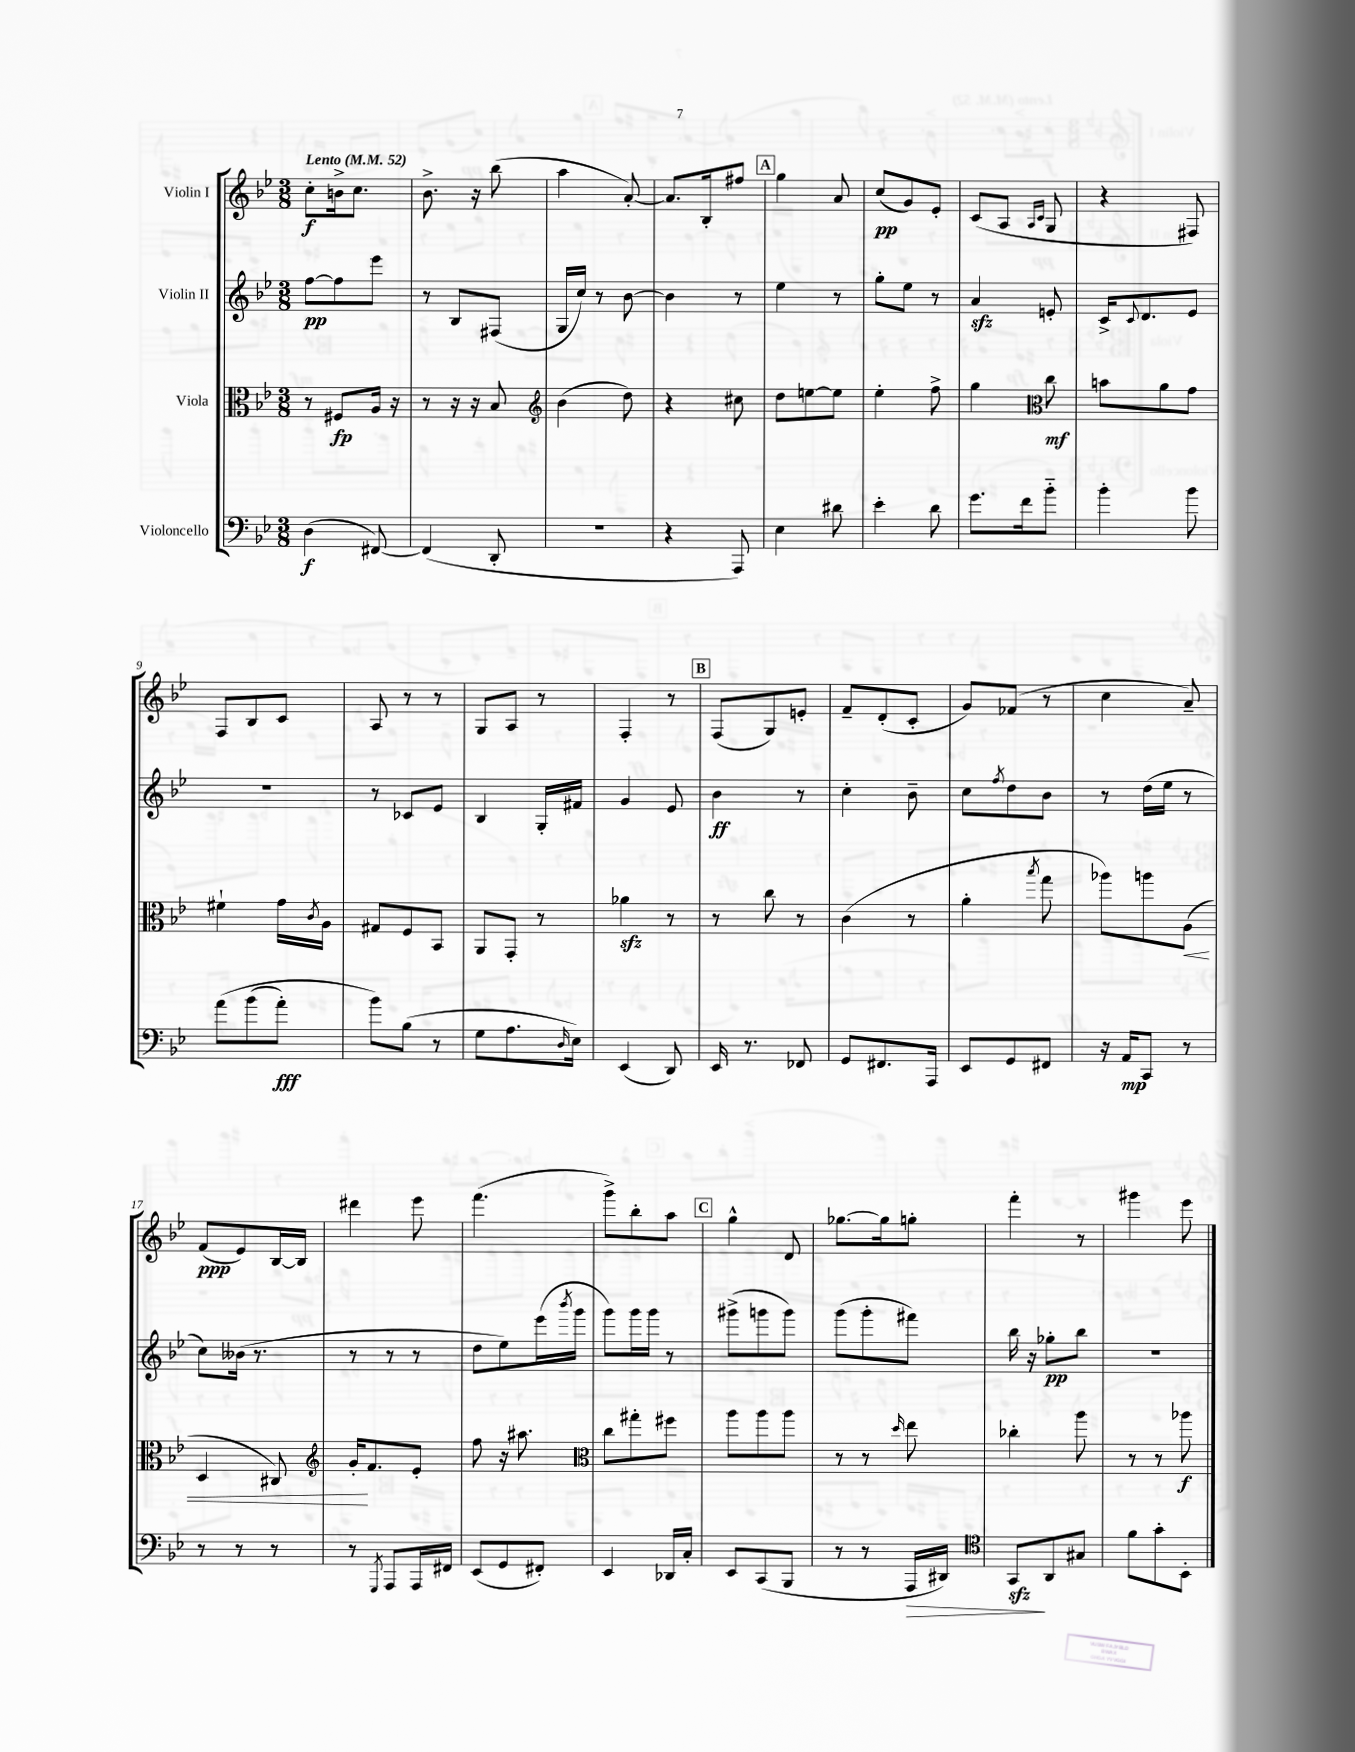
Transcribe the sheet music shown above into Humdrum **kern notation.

**kern	**kern	**kern	**kern
*staff4	*staff3	*staff2	*staff1
*clefF4	*clefC3	*clefG2	*clefG2
*k[b-e-]	*k[b-e-]	*k[b-e-]	*k[b-e-]
*M3/8	*M3/8	*M3/8	*M3/8
*MM52	*MM52	*MM52	*MM52
(4D	8r	[8ff	8cc'
.	8F#	8ff]	16b^
.	.	.	8.cc
[8FF#)	16A	8eee-	.
.	16r	.	.
=	=	=	=
(4FF#]	8r	8r	8.b-^
.	16r	8B-	.
.	16r	.	16r
8DD'	8B-	(8F#	(8bb-
=	=	=	=
*	*clefG2	*	*
4.r	(4b-	16G	4aa
.	.	16cc)	.
.	.	8r	.
.	8dd)	[8b-	[8a')
=	=	=	=
4r	4r	4b-]	8.a]
.	.	.	16B-'
8AAA)	8cc#	8r	8ff#
=	=	=	=
4E-	8dd	4ee-	4gg
.	[8ee	.	.
8d#	8ee]	8r	8a
=	=	=	=
4e-'	4ee-'	8gg'	(8cc
.	.	8ee-	8g)
8d	8ff^	8r	8e-'
=	=	=	=
8.g	4gg	4a	(8c
.	.	.	8A
16f	.	.	.
*	*clefC3	*	*
.	.	.	16qqA
.	.	.	16qqc
8b-'~	8cc	8e'	8G
=	=	=	=
4b-'	8b	16c^	4r
.	.	8qqc	.
.	.	8.d	.
.	8a	.	.
8b-	8g	8e-	8F#)
=	=	=	=
&(8a	4f#`	4.r	8F
(8b-	.	.	8B-
8a')	16g	.	8c
.	8qc	.	.
.	16A	.	.
=	=	=	=
8b-&)	8G#	8r	8A
(8B-	8F	8c-	8r
8r	8BB-	8e-	8r
=	=	=	=
8G	8AA	4B-	8G
8.A	8GG'	.	8A
.	8r	16G'	8r
16qqD	.	.	.
16E-)	.	16f#	.
=	=	=	=
(4EE-	4a-	4g	4F'
8DD)	8r	8e-	8r
=	=	=	=
16EE-	8r	4b-	(8F
8.r	.	.	.
.	8cc	.	8G)
8FF-	8r	8r	8e'
=	=	=	=
8GG	(4c	4cc'	8f~
8.FF#	.	.	(8d'
.	8r	8b-~	8c'
16AAA	.	.	.
=	=	=	=
8EE-	4a'	8cc	8g)
.	.	8qff	.
8GG	.	8dd	(8f-
.	8qbb-	.	.
8FF#	8gg	8b-	8r
=	=	=	=
16r	8aa-)	8r	4cc
16AA	.	.	.
8CC	8aa	(16dd	.
.	.	16ee-	.
8r	(8A	8r	8a~)
=	=	=	=
8r	4D	8cc)	(8f
8r	.	(16b--	8e-)
.	.	8.r	.
8r	8C#)	.	[16B-
.	.	.	16B-]
=	=	=	=
*	*clefG2	*	*
8r	16g'	8r	4ddd#
.	8.f	.	.
8qGGG	.	.	.
8AAA	.	8r	.
16AAA	8e-'	8r	8eee-
16FF#	.	.	.
=	=	=	=
(8EE-	8ff	8dd	(4.fff
8GG	16r	8ee-)	.
.	8.aa#	.	.
8FF#')	.	(16eee-	.
.	.	8qbbb-	.
.	.	16ggg	.
=	=	=	=
*	*clefC3	*	*
4EE-	8cc	8ggg)	8ggg^)
.	8gg#'	16ggg	8bb-'
.	.	16ggg	.
16DD-	8ff#	8r	8aa
16C'	.	.	.
=	=	=	=
8EE-	8aa	(8ggg#^	4gg^^
(8CC	8aa	8ggg	.
8BBB-	8aa	8ggg)	8d
=	=	=	=
8r	8r	(8ggg	[8.gg-
8r	8r	8ggg'	.
.	.	.	16gg-]
.	16qqdd	.	.
16AAA	8ee-	8fff#)	8gg'
16DD#)	.	.	.
=	=	=	=
*clefC4	*	*	*
8GG	4cc-'	16bb-	4fff'
.	.	16r	.
8AA	.	8gg-'	.
8G#	8aa	8bb-	8r
=	=	=	=
8f	8r	4.r	4ggg#
8g'	8r	.	.
8BB-'	8aa-	.	8eee-
==	==	==	==
*-	*-	*-	*-
